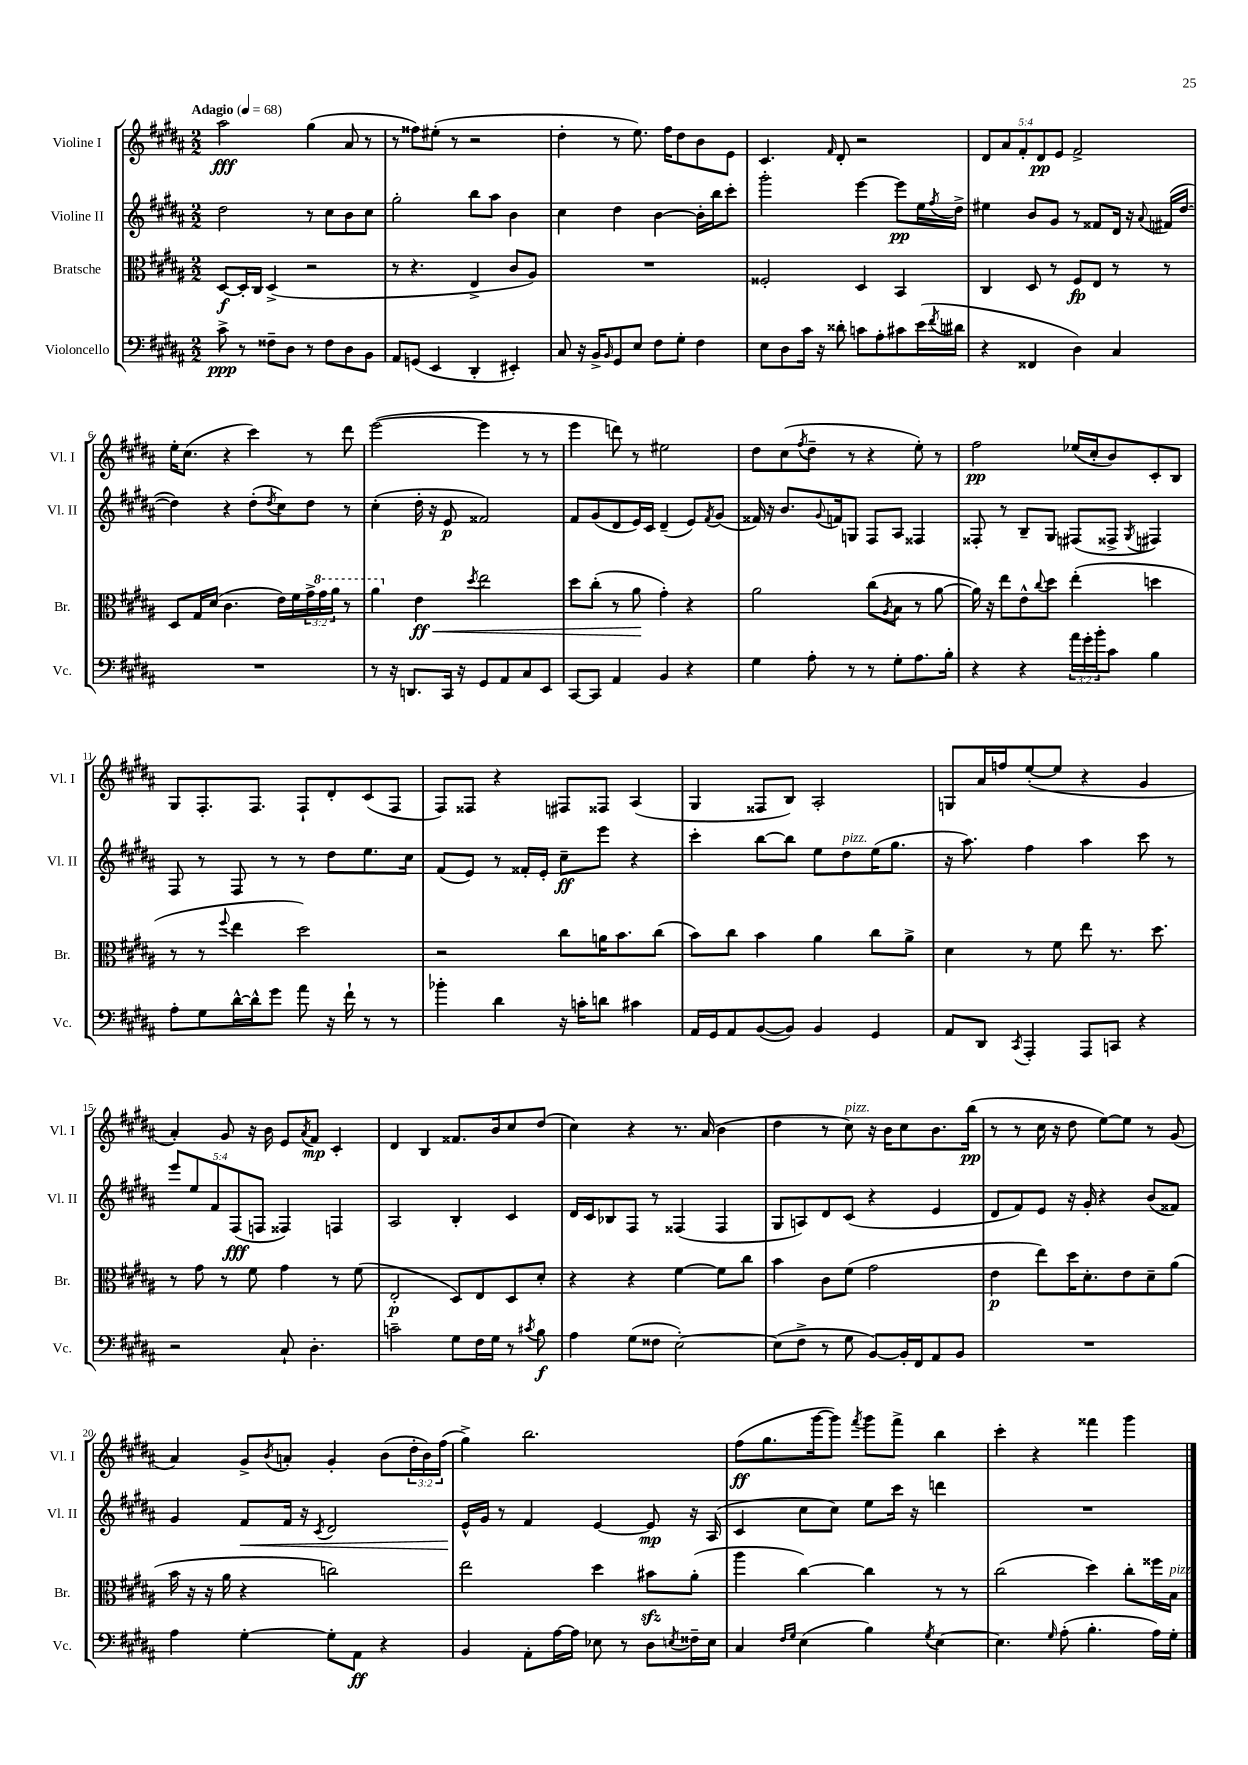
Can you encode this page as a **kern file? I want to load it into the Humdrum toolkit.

**kern	**kern	**kern	**kern
*staff4	*staff3	*staff2	*staff1
*clefF4	*clefC3	*clefG2	*clefG2
*k[f#c#g#d#a#]	*k[f#c#g#d#a#]	*k[f#c#g#d#a#]	*k[f#c#g#d#a#]
*M2/2	*M2/2	*M2/2	*M2/2
*MM68	*MM68	*MM68	*MM68
8c#^\	[8D#/L	2dd#\	2aa#\
8r	16D#'/]L	.	.
.	16C#/JJ	.	.
8F##~\L	(4D#^/	.	.
8D#\J	.	.	.
8r	2r	8r	(4gg#\
8F##\L	.	8cc#\L	.
8D#\	.	8b\	8a#/
8BB\J	.	8cc#\J	8r
=	=	=	=
8AA#/L	8r	2gg#'\	8r
(8GG/J	4.r	.	8ff##\L)
4EE/	.	.	(8ee#'\J
.	.	.	8r
4DD#'/	4E^/	8bb\L	2r
.	.	8aa#\J	.
4EE#'/)	8c#/L	4b\	.
.	8A#/J)	.	.
=	=	=	=
8C#/	1r	4cc#\	4dd#'\
16r	.	.	.
16BB^/LK	.	.	.
16qqBB/	.	.	.
8GG#/	.	4dd#\	8r
8E/J	.	.	8.ee\)
8F#\L	.	[4b\	.
.	.	.	16ff#\LK
8G#'\J	.	.	8dd#\
4F#\	.	16b'\]LL	8b\
.	.	16bb\J	.
.	.	8ccc#'\J	8e\J
=	=	=	=
8E\L	2F##'/	2ggg#'\	4.c#/
8D#\	.	.	.
16c#\Jk	.	.	.
16r	.	.	.
.	.	.	16qqf#/
8d##'\	.	.	8d#'/
8c\L	4D#/	[4eee\	2r
8A#'\	.	.	.
8c#\	4BB/	8eee\]L	.
(16e\L	.	16ee\L	.
8qf#/	.	8qff#/	.
16d#\JJ	.	16dd#^\JJ	.
=	=	=	=
4r	4C#/	4ee#\	10d#/L
.	.	.	10a#/
.	.	.	10f#'/
4FF##/	8D#/	8b/L	.
.	.	.	10d#/
.	8r	8g#/J	.
.	.	.	10e/J
4D#\)	8F#/L	8r	2f#^/
.	8E/J	8f##/L	.
4C#/	8r	16d#/Jk	.
.	.	16r	.
.	.	8qqa#/	.
.	8r	(16f#/LL	.
.	.	[16dd#/JJ	.
=	=	=	=
1r	8D#/L	4dd#\])	16ee'\LK
.	.	.	(8.cc#\J
.	16G#/L	.	.
.	(16d#/JJ	.	.
.	4.c#\	4r	4r
.	.	(8dd#'\L	4ccc#\)
.	.	8qdd#/	.
.	16e\LL)	8cc#\)	.
.	16f#\	.	.
.	24g#^\	8dd#\J	8r
.	24gg#\	.	.
.	24aa#\JJ	.	.
.	8r	8r	8ddd#\
=	=	=	=
8r	4aa#\	(4cc#'\	([2eee\
16r	.	.	.
8.DD/L	.	.	.
.	4e\	16dd#'\	.
.	.	16r	.
16CC#/Jk	.	8e/	.
16r	.	.	.
.	8qdd#/	.	.
8GG#/L	2ee\	2f##/)	4eee\]
8AA#/	.	.	.
8C#/	.	.	8r
8EE/J	.	.	8r
=	=	=	=
[8CC#/L	8dd#\L	8f#/L	4eee\
8CC#/]J	(8cc#'\J	(8g#/	.
4AA#/	8r	8d#/	8ddd\)
.	8a#\	16e/L)	8r
.	.	16c#/JJ	.
4BB/	4g#'\)	(4d#~/	2ee#\
4r	4r	8e/L)	.
.	.	8qf#/	.
.	.	(8g#/J	.
=	=	=	=
4G#\	2a#\	16f##/)	8dd#\L
.	.	16r	.
.	.	8.b/L	(8cc#\
.	.	.	8qff#/
8A#'\	.	.	8dd#~\J
.	.	8qqg#/	.
.	.	16f/k	.
8r	.	8G/J	8r
8r	(8cc#\L	8F#/L	4r
.	8qA#/	.	.
8G#'\L	8B\J	8A#/J	.
8.A#\	8r	4F##/	8ee'\)
.	[8a#\	.	8r
16B'\Jk	.	.	.
=	=	=	=
4r	16a#\])	8F##'/	2ff#\
.	16r	.	.
.	8ee\L	8r	.
4r	8e^^\	8B~/L	.
.	8qqcc#/	.	.
.	8dd#\J	8G#/J	.
24a#\LL	(4ee'\	(8F#/L	(16ee-/LL
24g#'\	.	.	.
.	.	.	16cc#'/J
24b'\J	.	.	.
8c#\J	.	8F##^/J	8b/)
.	.	8qG#/	.
4B\	4dd\	4F#/)	8c#'/
.	.	.	8B/J
=	=	=	=
8A#'\L	8r	8F#/	8G#/L
8G#\	8r	8r	8.F#'/
.	8qqff#/	.	.
[16d#^^\L	4ee\	8F#/	.
16d#^^\]J	.	.	8.F#/J
8g#\J	.	8r	.
8a#\	2dd#\)	8r	8F#`/L
16r	.	8dd#\L	8d#'/
16f#`\	.	.	.
8r	.	8.ee\	(8c#/
8r	.	.	8F#/J
.	.	16cc#\Jk	.
=	=	=	=
4b-'\	2r	(8f#/L	8F#/L)
.	.	8e/J)	8F##/J
4d#\	.	8r	4r
.	.	16f##'/LL	.
.	.	16e'/JJ	.
16r	8cc#\L	8cc#~\L	8F#/L
16c'\LK	.	.	.
8d\J	16a\K	8eee\J	8F##/J
.	8.b\	.	.
4c#\	.	4r	(4A#/
.	(8cc#\J	.	.
=	=	=	=
16AA#/LL	8b\L)	4ccc#'\	4G#/
16GG#/J	.	.	.
8AA#/	8cc#\J	.	.
([8BB/	4b\	[8bb\L	8F##/L
8BB/]J)	.	8bb\]J	8B/J)
4BB/	4a#\	8ee\L	2A#'/
.	.	8dd#\	.
4GG#/	8cc#\L	(16ee\K	.
.	.	8.gg#\J	.
.	8a#^\J	.	.
=	=	=	=
8AA#/L	4d#\	16r	8G/L
.	.	8.aa#\)	.
8DD#/J	.	.	16a#/L
.	.	.	16ff/J
8qCC#/	.	.	.
4AAA#'/	8r	4ff#\	([8ee'/
.	8f#\	.	8ee/]J
8AAA#/L	8ee\	4aa#\	4r
8CC/J	8.r	.	.
4r	.	8ccc#\	4g#/
.	8.dd#\	.	.
.	.	8r	.
=	=	=	=
2r	8r	10eee/L	4a#'/)
.	.	10ee/	.
.	8g#\	.	.
.	.	10f#/	.
.	8r	.	8g#/
.	.	(10F#/	.
.	8f#\	.	16r
.	.	10F/J	.
.	.	.	16b\
8C#`/	4g#\	4F##/)	8e/L
.	.	.	8qa#/
4.D#'\	.	.	8f#/J
.	8r	4F/	4c#'/
.	(8f#\	.	.
=	=	=	=
2c~\	2E'/	2A#/	4d#/
.	.	.	4B/
8G#\L	8D#/L)	4B'/	8.f##/L
16F#\L	8E/	.	.
16G#\JJ	.	.	16b/k
8r	8D#/	4c#/	8cc#/
8qc#/	.	.	.
8B\	8d#'/J	.	(8dd#/J
=	=	=	=
4A#\	4r	16d#/LL	4cc#\)
.	.	16c#/J	.
.	.	8B-/	.
(8G#\L	4r	8F#/J	4r
8F##\J	.	8r	.
[2E'\)	[4f#\	(4F##/	8.r
.	.	.	(16a#/
.	8f#\]L	4F##/	4b\
.	8cc#\J	.	.
=	=	=	=
(8E\]L	4b\	8G#/L	4dd#\
8F#^\J	.	8A/)	.
8r	8c#\L	8d#/	8r
8G#\	(8f#\J	(8c#/J	8cc#\)
[8BB/L)	2g#\	4r	16r
.	.	.	16b\LK
16BB'/]L	.	.	8cc#\
16FF#/J	.	.	.
8AA#/	.	4e/	8.b\
8BB/J	.	.	.
.	.	.	(16bb\Jk
=	=	=	=
1r	4e\	8d#/L	8r
.	.	8f#/)	8r
.	8ee\L)	8e/J	16cc#\
.	.	.	16r
.	16dd#\K	16r	8dd#\
.	8.d#'\	16g#'/	.
.	.	4r	[8ee\L)
.	8e\	.	8ee\]J
.	8d#~\	(8b/L	8r
.	(8a#\J	8f##/J)	(8g#/
=	=	=	=
4A#\	16b\	4g#/	4a#/)
.	16r	.	.
.	16r	.	.
.	16a#\	.	.
[4G#'\	4r	8f#/L	8g#^/L
.	.	.	8qb/
.	.	16f#/Jk	8a'/J
.	.	16r	.
.	.	8qc#/	.
8G#'\]L	2cc\)	2d#/	4g#'/
8AA#\J	.	.	.
4r	.	.	(8b\L
.	.	.	24dd#'\L
.	.	.	24b\)
.	.	.	(24ff#\JJ
=	=	=	=
4BB/	2ee\	16e^^/LL	4gg#^\)
.	.	16g#/JJ	.
.	.	8r	.
8AA#'\L	.	4f#/	2.bb\
[16A#\L	.	.	.
16A#\]JJ	.	.	.
8E-\	4dd#\	[4e/	.
8r	.	.	.
8D#\L	8b#\L	8e/]	.
8qE/	.	.	.
16F##~\L	(8a#'\J	16r	.
16E\JJ	.	(16A#/	.
=	=	=	=
4C#/	4aa#\	4c#/	(8ff#\L
.	.	.	8.gg#\
16qqF#/LL	.	.	.
16qqG#/JJ	.	.	.
(4E\	[4cc#\)	8cc#\L	.
.	.	.	[16ggg#\k
.	.	8cc#\J)	8ggg#\]J)
.	.	.	8qfff#/
4B\)	4cc#\]	8ee\L	8ggg#\L
.	.	16ccc#\Jk	8fff#^\J
.	.	16r	.
8qG#/	.	.	.
[4E\	8r	4ddd\	4bb\
.	8r	.	.
=	=	=	=
4.E\]	(2cc#\	1r	4ccc#'\
.	.	.	4r
16qqG#/	.	.	.
(8A#'\	.	.	.
4.B'\	4dd#\)	.	4fff##\
.	8cc#'\L	.	4ggg#\
16A#\LL)	16ff##\L	.	.
16G#'\JJ	16B\JJ	.	.
==	==	==	==
*-	*-	*-	*-
